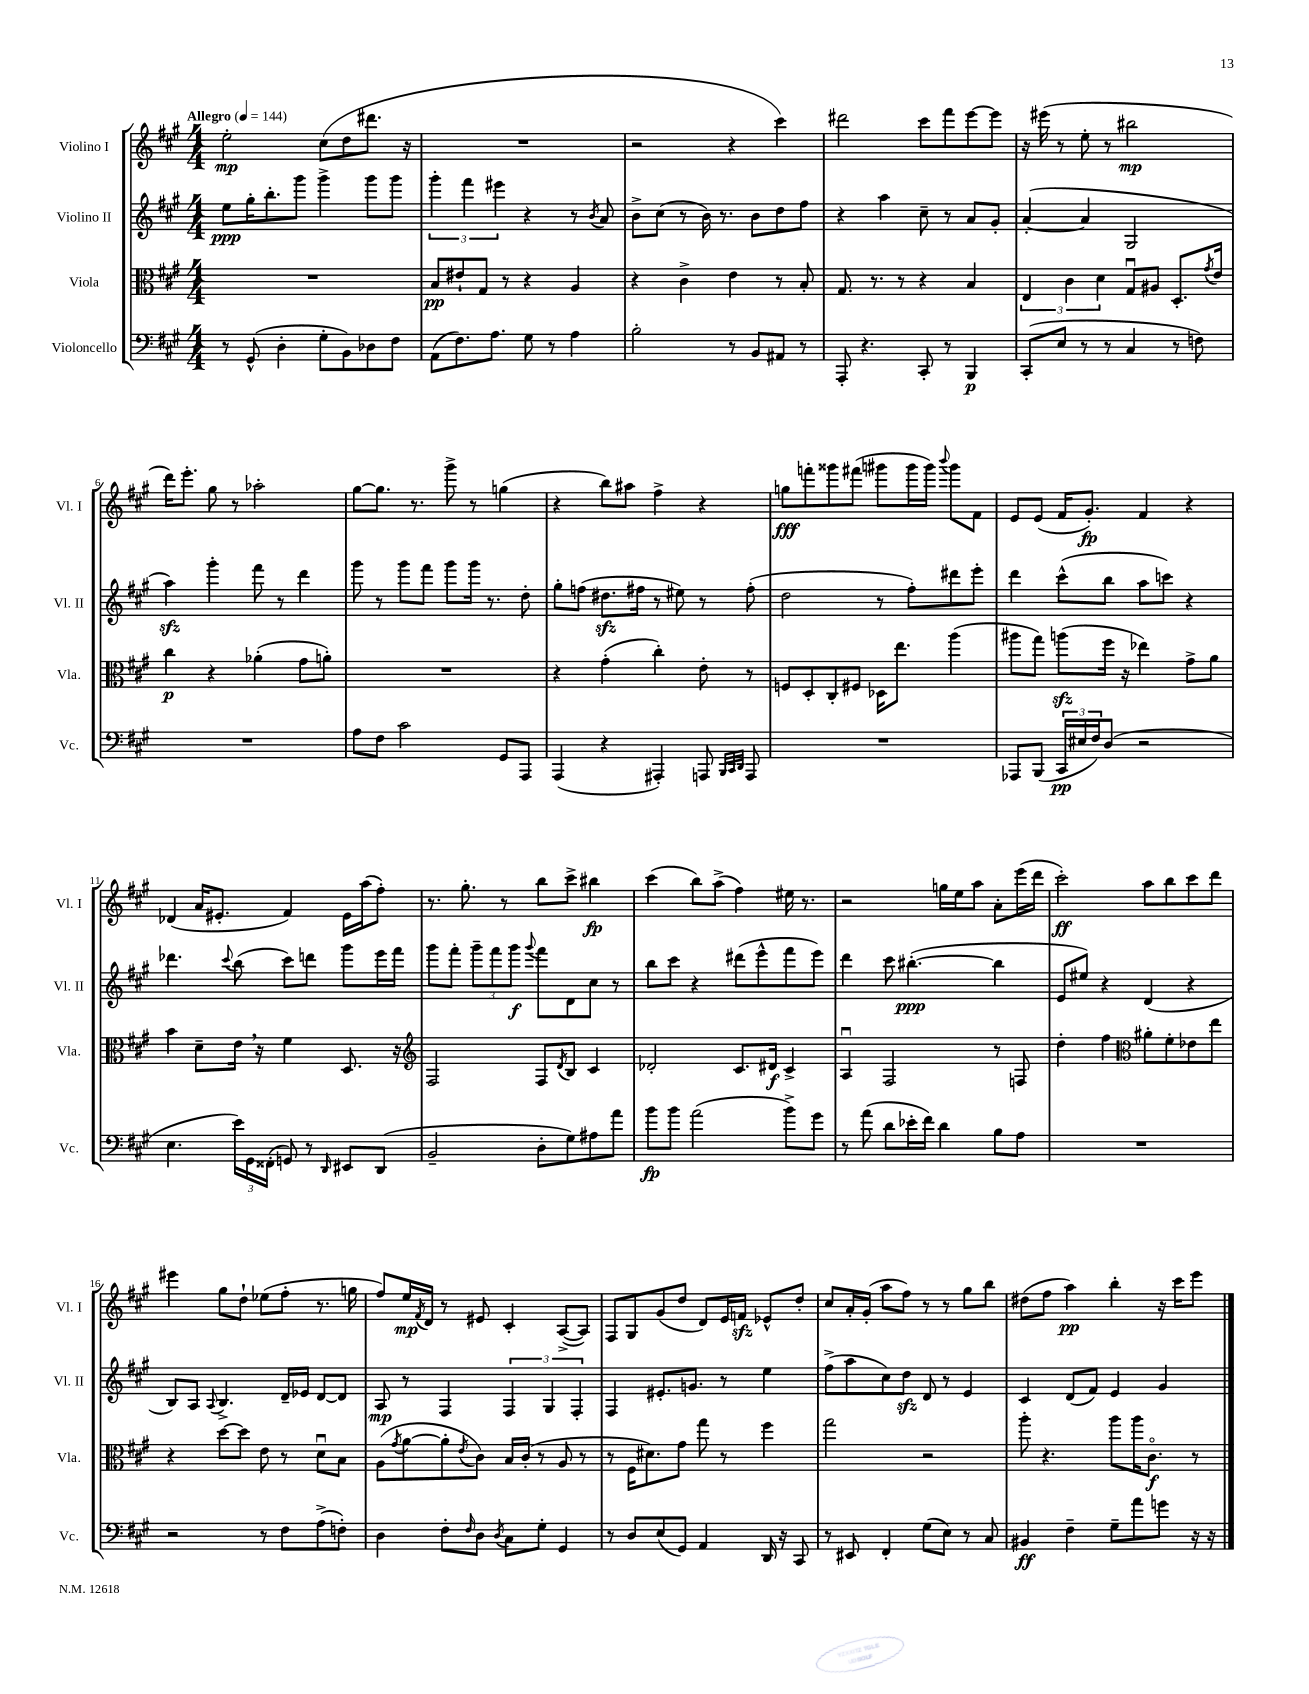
<<
\new StaffGroup <<
\new Staff = "s0" \with { instrumentName = "Violino I" shortInstrumentName = "Vl. I" } {
    \clef treble \key a \major \numericTimeSignature \time 4/4 \tempo "Allegro" 4 = 144
    e''2-.\mp cis''8( d''8 dis'''8. r16 |
    R1 |
    r2 r4 cis'''4) |
    dis'''2 cis'''8 fis'''8 e'''8~ e'''8 |
    r16 eis'''16( r8 e''8-. r8 bis''2\mp |
    d'''16) e'''8.-. gis''8 r8 aes''2-. |
    gis''8~ gis''8. r8. gis'''8-> r8 g''4( |
    r4 b''8) ais''8 fis''4-> r4 |
    g''8\fff f'''8-. gisis'''8 fis'''8( gis'''8 gis'''16 gis'''16) \appoggiatura { b'''8 } gis'''8 fis'8 |
    e'8 e'8( fis'16 gis'8.-.\fp) fis'4 r4 |
    des'4( a'16 eis'8.-. fis'4) eis'16 a''16( fis''8-.) |
    r8. gis''8.-. r8 b''8 cis'''8-> bis''4\fp |
    cis'''4( b''8) a''8->( fis''4) eis''16 r8. |
    r2 g''16 e''16 a''8 a'8-. e'''16( d'''16 |
    cis'''2-.\ff) a''8 b''8 cis'''8 d'''8 |
    eis'''4 gis''8 d''8-! ees''8( fis''8-. r8. g''16 |
    fis''8) e''16\mp \acciaccatura { fis'8 } d'16 r8 eis'8 cis'4-. a8~->( a8) |
    fis8 gis8 gis'8( d''8 d'8) e'16 f'16\sfz ees'8-^ d''8-. |
    cis''8 a'16-. gis'16-.( a''8 fis''8) r8 r8 gis''8 b''8 |
    dis''8( fis''8 a''4\pp) b''4-. r16 cis'''16 e'''8 \bar "|." |
}
\new Staff = "s1" \with { instrumentName = "Violino II" shortInstrumentName = "Vl. II" } {
    \clef treble \key a \major \numericTimeSignature \time 4/4
    e''8\ppp gis''16-. b''8.-. gis'''8 gis'''4-> gis'''8 gis'''8 |
    \tuplet 3/2 { gis'''4-. fis'''4 eis'''4 } r4 r8 \acciaccatura { b'8 } a'8 |
    b'8-> cis''8( r8 b'16) r8. b'8 d''8 fis''8 |
    r4 a''4 cis''8-- r8 a'8 gis'8-. |
    a'4~-.( a'4 gis2 |
    a''4\sfz) gis'''4-. fis'''8 r8 d'''4 |
    gis'''8 r8 gis'''8 fis'''8 gis'''8 gis'''16 r8. d''8-. |
    gis''8-. f''8( dis''8.\sfz fis''16 r8 eis''8) r8 fis''8-.( |
    d''2 r8 fis''8-.) dis'''8 e'''8-. |
    d'''4 cis'''8-^( b''8 a''8 c'''8) r4 |
    des'''4. \appoggiatura { cis'''8 } b''8( cis'''8) d'''8 gis'''8 e'''16 fis'''16 |
    gis'''8 fis'''8-. \tuplet 3/2 { gis'''8-- fis'''8 gis'''8\f } \appoggiatura { gis'''8 } fis'''8 d'8 cis''8 r8 |
    b''8 cis'''8 r4 dis'''8( e'''8-^ fis'''8 e'''8) |
    d'''4 cis'''8 bis''4.~-.\ppp( bis''4 |
    e'8 eis''8) r4 d'4( r4 |
    b8) a8 \appoggiatura { a8 } b4.-> d'16-- ees'16 d'8~ d'8 |
    a8\mp r8 fis4 \tuplet 3/2 { fis4 gis4 fis4-. } |
    fis4 eis'8.-. g'8. r8 e''4 |
    fis''8->( a''8 cis''8) d''8\sfz d'8 r8 e'4 |
    cis'4 d'8( fis'8) e'4 gis'4 \bar "|." |
}
\new Staff = "s2" \with { instrumentName = "Viola" shortInstrumentName = "Vla." } {
    \clef alto \key a \major \numericTimeSignature \time 4/4
    R1 |
    b8\pp eis'8-! gis8 r8 r4 a4 |
    r4 cis'4-> e'4 r8 b8-. |
    gis8. r8. r8 r4 b4 |
    \tuplet 3/2 { e4 cis'4 d'4 } gis8\downbow ais8 d8.-. \acciaccatura { gis'8 } e'16 |
    cis''4\p r4 aes'4-.( gis'8 a'8-.) |
    R1 |
    r4 gis'4-.( cis''4-.) e'8-. r8 |
    f8 d8-. cis8-. fis8 des16 e''8. a''4( |
    ais''8 gis''8) a''8\sfz( fis''16 r16 ees''4) gis'8-> a'8 |
    b'4 d'8-- e'16 \breathe r16 fis'4 d8. r16 |
    \clef treble fis2 fis8 \acciaccatura { d'8 } b8 cis'4 |
    des'2-. cis'8. dis'16\f cis'4-> |
    a4\downbow fis2 r8 f8 |
    d''4-. fis''4 \clef alto ais'8-. fis'8-. ees'8 e''8 |
    r4 d''8~ d''8 e'8 r8 d'8\downbow b8 |
    a8( \acciaccatura { gis'8 } a'8~ a'8-. \acciaccatura { e'8 } cis'8) b16 cis'16-.( r8 a8 r8 |
    r8 fis16 dis'8.) gis'8 gis''8 r8 fis''4 |
    gis''2 r2 |
    a''8-. r4. a''8 a''16 cis'8.\flageolet\f r8 \bar "|." |
}
\new Staff = "s3" \with { instrumentName = "Violoncello" shortInstrumentName = "Vc." } {
    \clef bass \key a \major \numericTimeSignature \time 4/4
    r8 gis,8-^( d4-. gis8-. b,8) des8 fis8 |
    a,8( fis8.) a8. gis8 r8 a4 |
    b2-. r8 b,8 ais,8 r8 |
    a,,8-. r4. cis,8-. r8 b,,4\p |
    cis,8-.( e8 r8 r8 cis4 r8 f8) |
    R1 |
    a8 fis8 cis'2 gis,8 a,,8 |
    a,,4( r4 ais,,4-.) a,,8 \grace { b,,32 cis,32 d,32 } a,,8 |
    R1 |
    aes,,8 b,,8( \tuplet 3/2 { cis,16\pp eis16 fis16) } d8( r2 |
    e4. \tuplet 3/2 { e'16) gis,16 fisis,16-.( } g,8) r8 \grace { d,16 } eis,8 d,8( |
    b,2-- d8-. gis8) ais8 a'8 |
    b'8\fp b'8 a'2( b'8->) gis'8 |
    r8 a'8( d'8 ees'16-. fis'16) d'4 b8 a8 |
    R1 |
    r2 r8 fis8 a8->( f8-.) |
    d4 fis8-. \grace { fis16 } d8 \acciaccatura { d8 } cis8 gis8-. gis,4 |
    r8 d8 e8( gis,8) a,4 d,16 r16 cis,8 |
    r8 eis,8 fis,4-. gis8( e8) r8 cis8 |
    bis,4\ff fis4-- gis8-- a'8 g'8 r16 r16 \bar "|." |
}
>>
>>
